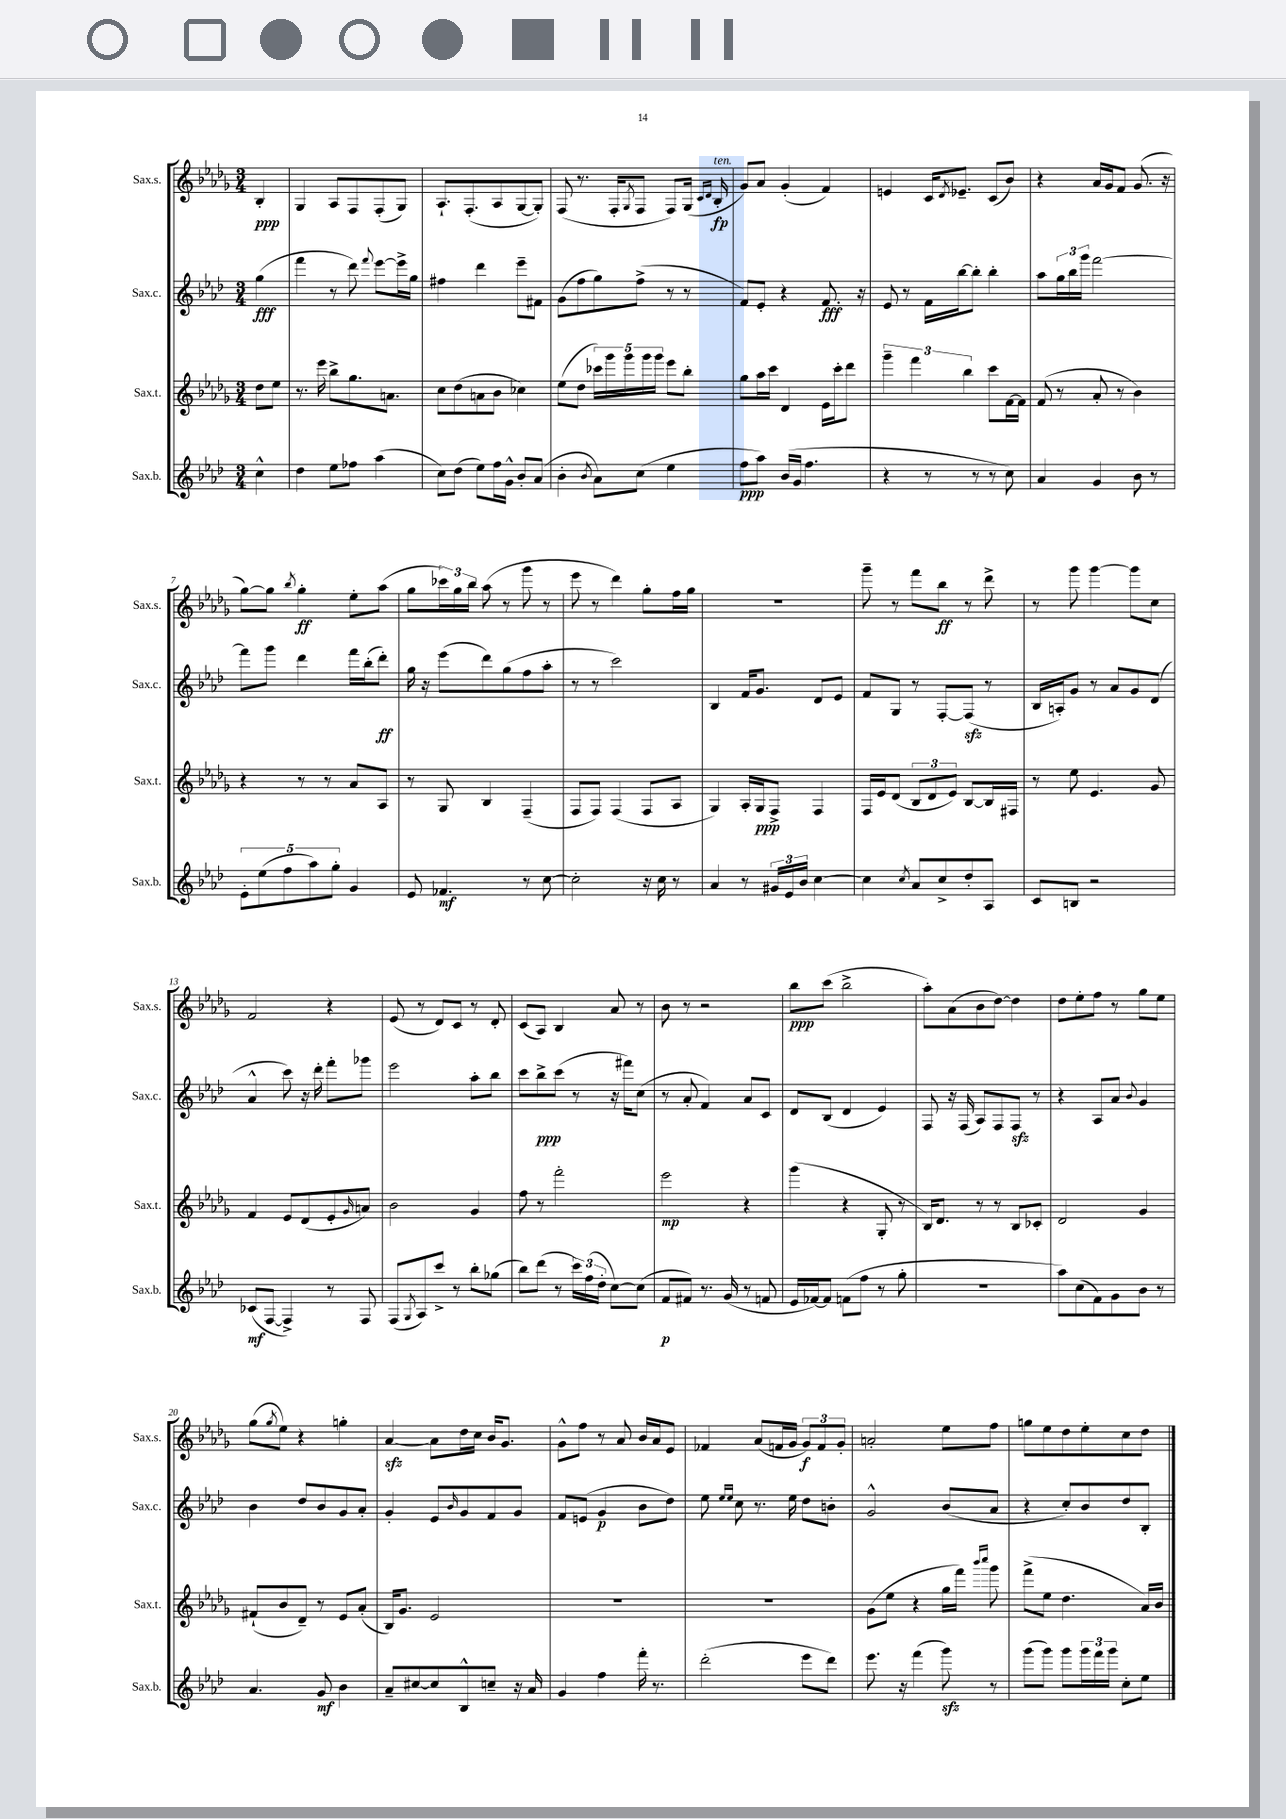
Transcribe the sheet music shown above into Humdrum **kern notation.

**kern	**kern	**kern	**kern
*staff4	*staff3	*staff2	*staff1
*clefG2	*clefG2	*clefG2	*clefG2
*k[b-e-a-d-]	*k[b-e-a-d-g-]	*k[b-e-a-d-]	*k[b-e-a-d-g-]
*M3/4	*M3/4	*M3/4	*M3/4
4cc^^	8dd-	(4gg	4B-'
.	8ee-	.	.
=	=	=	=
4dd-	8.r	4fff	4G-
.	16eee-	.	.
8ee-	8bb-^	8r	8A-
8ff-	8.gg-	8ddd-)	8F
.	.	8qqfff	.
(4aa-	.	[8eee-	(8F'
.	8.a	.	.
.	.	16eee-^]	8G-)
.	.	16gg	.
=	=	=	=
8cc)	8cc	4ff#	8.A-`
(8dd-	(8dd-	.	.
.	.	.	(8.F'
8ee-)	8a	4ddd-	.
16ff	8b-	.	8A-
16g^^	.	.	.
8b-'	4cc-)	8eee-~	[8G-
(8a-	.	8f#	8G-'])
=	=	=	=
4b-'	(8ee-	(8g	(8F
.	8dd-	8ff	8.r
8qb-	.	.	.
8a-)	20ccc-)	8gg)	.
.	20ggg-	.	.
.	.	.	16F'
.	20ggg-	.	.
.	.	.	8qG-
(8cc	.	(8ff^	8F
.	20ggg-	.	.
.	20ggg-	.	.
4ee-	8eee-	8r	8F)
.	8bb-'	8r	(16G-
.	.	.	16qqc
.	.	.	16qqd-
.	.	.	16B-'
=	=	=	=
8ff	8gg-	8f)	8g-)
8aa-)	16aa-	8e-'	8a-
.	16ccc	.	.
(16b-	4d-	4r	(4g-'
16g	.	.	.
4.ff	.	.	.
.	16e-	8.f	4f)
.	16ccc'	.	.
.	8ddd-	.	.
.	.	16r	.
=	=	=	=
4r	6ggg-~	8e-	4e
.	.	8r	.
.	6fff	.	.
8r	.	16f	16c
.	.	.	8qd-
.	.	[16bb-	8.e-~
.	6bb-	.	.
8r	.	8bb-']	.
8r	8ccc	4bb-'	(8c
8cc)	[16f	.	8b-)
.	16f]	.	.
=	=	=	=
4a-	(8f	8aa-	4r
.	8r	24gg	.
.	.	24bb-	.
.	.	24ggg	.
4g	8a-'	[2fff	16a-
.	.	.	16g-
.	8r	.	8f
8b-	4b-)	.	(8.g-
8r	.	.	.
.	.	.	16r
=	=	=	=
10e-'	4r	8fff]	[8gg-)
(10ee-	.	.	.
.	.	8ggg	8gg-]
10ff	.	.	.
.	.	.	8qbb-
.	8r	4ddd-	4gg-'
10aa-)	.	.	.
.	8r	.	.
10gg'	.	.	.
4g	8a-	16fff	8ee-'
.	.	(16bb-'	.
.	8A-	8ddd-')	(8aa-
=	=	=	=
8e-	8r	16gg	8gg-
.	.	16r	.
4.f-	8G-	(8eee-	24ccc-)
.	.	.	24gg-
.	.	.	24bb-
.	4B-	8ddd-)	(8aa-
.	.	(8gg	8r
8r	(4F~	8ff	8ggg-
[8cc	.	8aa-'	8r
=	=	=	=
2cc']	8F	8r	8eee-
.	8F)	8r	8r
.	(4F	2ccc)	4ddd-)
16r	8F	.	8gg-'
16cc	.	.	.
8r	8A-	.	16ff
.	.	.	16gg-
=	=	=	=
4a-	4G-)	4B-	2.r
8r	16A-'	16f	.
.	16G-	8.g	.
24g#	8F^	.	.
24e-	.	.	.
24b-	.	.	.
[4cc	4F	8d-	.
.	.	8e-	.
=	=	=	=
4cc]	16F	8f	8ggg-~
.	16e-	.	.
.	(8d-	8G	8r
8qcc	.	.	.
8a-	12B-	8r	8fff
.	12d-	.	.
8cc^	.	[8F'	8bb-
.	12e-)	.	.
8dd-'	[8B-	(8F]	8r
8A-	16B-]	8r	8ddd-^
.	16F#	.	.
=	=	=	=
8c	8r	16B-	8r
.	.	16A')	.
8B	8ee-	8g	8ggg-
2r	4.e-	8r	[4ggg-
.	.	8a-	.
.	.	8g	8ggg-]
.	8g-	(8d-	8cc
=	=	=	=
(8c-	4f	4a-^^	2f
[8F	.	.	.
4F^])	8e-	8ccc)	.
.	(8d-	16r	.
.	.	16ddd-'	.
8r	8e-'	8fff'	4r
.	16qqg-	.	.
8F	8a)	8ggg-	.
=	=	=	=
(8F	2b-	2eee-	(8e-
8qG	.	.	.
8A-)	.	.	8r
8ccc^	.	.	8d-)
8r	.	.	8c
8bb-'	4g-	8aa-'	8r
(8gg-	.	8bb-	8d-'
=	=	=	=
8bb-)	8ff	8ccc	(8c
(8ddd-	8r	8bb-^	8A-)
8r	2fff'	(8ccc	4B-
24ccc)	.	8r	.
(24ff	.	.	.
24dd-'	.	.	.
[8cc)	.	16r	8a-
.	.	16fff#)	.
(8cc]	.	(8cc	8r
=	=	=	=
8f	2eee-	8r	8b-
8f#)	.	8a-'	8r
8.r	.	4f)	2r
(16g	.	.	.
8r	4r	8a-	.
8f	.	8c	.
=	=	=	=
16e-	(4ggg-	8d-	8bb-
[16f-)	.	.	.
8f-]	.	(8B-	(8ccc
(8f	4r	4d-	2bb-^
8ff	.	.	.
8r	8G-'	4e-)	.
8gg'	8r	.	.
=	=	=	=
2.r	16B-)	8F	8aa-')
.	8.d-	.	.
.	.	16r	(8a-
.	.	(16F	.
.	8r	8A-)	8b-
.	8r	8F	[8dd-)
.	8B-	8F	4dd-]
.	8c-'	8r	.
=	=	=	=
8aa-)	2d-	4r	8dd-
(8cc	.	.	8ee-'
8f)	.	8A-	8ff
8g	.	8a-	8r
.	.	8qqb-	.
8b-	4g-	4g	8gg-
8r	.	.	8ee-
=	=	=	=
4.a-	(8f#`	4b-	(8gg-
.	.	.	8qgg-
.	8b-	.	8ee-)
.	8d-~)	8dd-	4r
8g	8r	8b-	.
4b-	8e-	8g	4gg'
.	(8a-'	8a-'	.
=	=	=	=
8a-~	16B-)	4g'	[4a-
.	8.g-	.	.
[8cc#	.	.	.
8cc#]	2e-	8e-	8a-]
.	.	16qqb-	.
8B-^^	.	8g	16dd-
.	.	.	16cc
8cc~	.	8f	16b-
.	.	.	8.g-
16r	.	8g	.
16a-	.	.	.
=	=	=	=
4g	2.r	8f	8g-^^
.	.	(8e	8ff
4ff	.	4g	8r
.	.	.	8a-
16fff'	.	8b-	16b-
8.r	.	.	16a-
.	.	8dd-)	8e-
=	=	=	=
(2ddd-'	2.r	8ee-	4f-
.	.	16qqee-	.
.	.	16qqee-	.
.	.	8cc	.
.	.	8.r	(8a-
.	.	.	16f
.	.	16ee-	16g-
8eee-	.	8dd-	12g-)
.	.	.	12f
8ddd-)	.	8b'	.
.	.	.	12g-'
=	=	=	=
8.eee-	(8g-	2g^^	2a'
.	8ee-	.	.
16r	.	.	.
(4fff	4r	.	.
8ggg)	16gg-	(8b-	8ee-
.	16fff)	.	.
.	16qqbbb-	.	.
.	16qqcccc	.	.
8r	8ggg-	8a-	8ff
=	=	=	=
(8ggg	(8fff^	4r	8gg
8ggg)	8ee-	.	8ee-
8ggg	4.dd-	8cc')	8dd-
24ggg	.	8b-	8ee-'
24fff	.	.	.
24ggg	.	.	.
8cc'	.	8dd-	8cc
8ee-	16a-)	8B-'	8dd-
.	16b-	.	.
==	==	==	==
*-	*-	*-	*-
